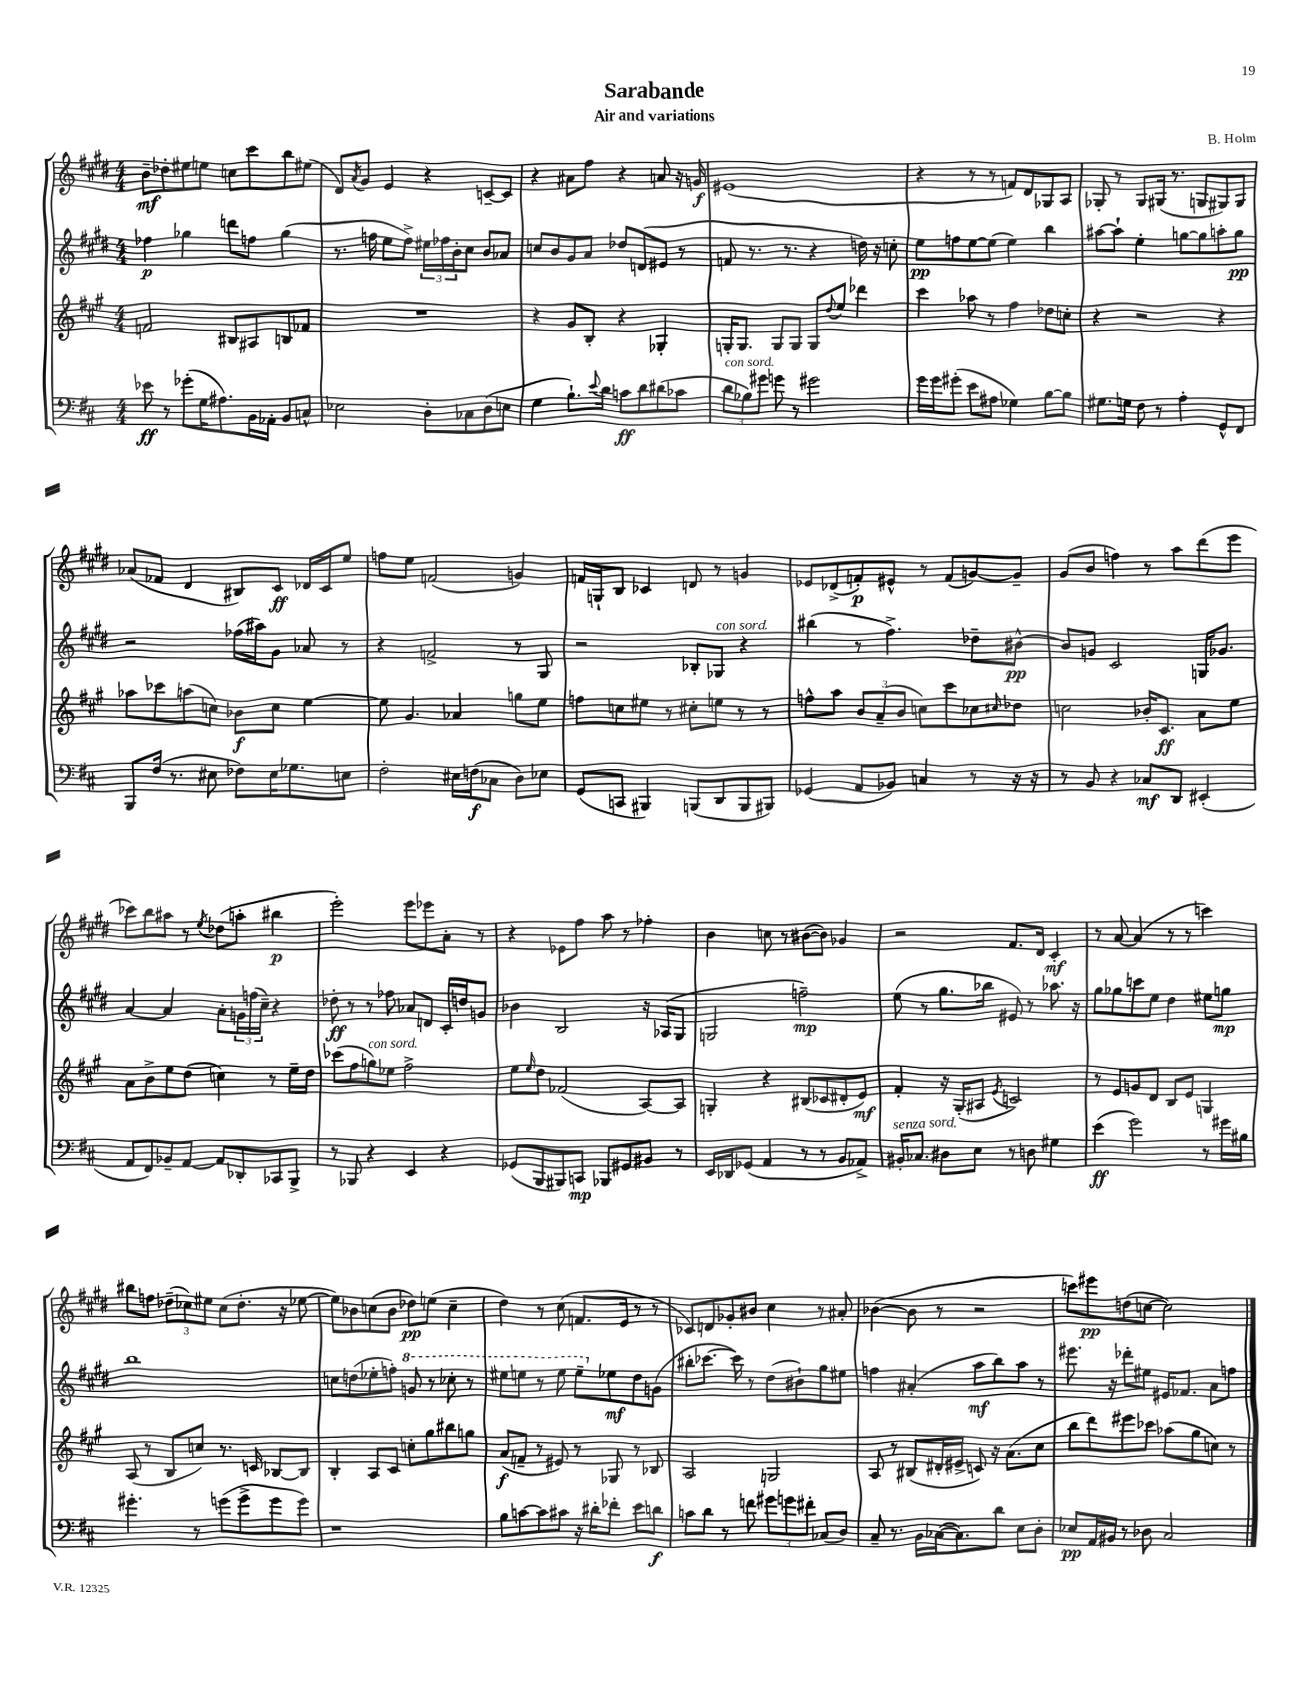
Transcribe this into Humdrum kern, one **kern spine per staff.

**kern	**kern	**kern	**kern
*staff4	*staff3	*staff2	*staff1
*clefF4	*clefG2	*clefG2	*clefG2
*k[f#c#]	*k[f#c#g#]	*k[f#c#g#d#]	*k[f#c#g#d#]
*M4/4	*M4/4	*M4/4	*M4/4
8e-	2f	4ff-	8b~
8r	.	.	8dd-'
(8g-'	.	4gg-	8ee#
16G	.	.	8ee
8.A#)	.	.	.
.	8B#	8ddd	8cc
16BB	8A#	8ff	8ccc#
16AA-'	.	.	.
8BB	8B	(4gg-	8bb
8C^^	8f-	.	(8ee#
=	=	=	=
2E-	1r	8.r	8d#)
.	.	.	8qa
.	.	.	8g#
.	.	16ff	.
.	.	8ee	4e
.	.	8ff^)	.
8D'	.	24ee#	4r
.	.	24ff-	.
.	.	24b'	.
8C-	.	8cc#	.
(8D	.	8b	[8c~
8E	.	8a-	8c]
=	=	=	=
4G	4r	8cc	4r
.	.	8b	.
8.B`)	8g#	8g#	8a#
.	8B'	8a	8ff#
8qqe	.	.	.
16d	.	.	.
8c	4r	8dd-	4r
8d	.	(8d	.
(8d#	4G-'	8e#	8a
8c-	.	8r	16r
.	.	.	16g
=	=	=	=
12d	16G'	8f	(1e#
.	8.G	.	.
12B-)	.	.	.
.	.	8.r	.
12g#	.	.	.
8g	8G	.	.
.	.	8.r	.
8r	8G	.	.
2g#	8G	4r	.
.	8qqdd	.	.
.	8ee	.	.
.	4ddd-	16dd)	.
.	.	16r	.
.	.	8cc'	.
=	=	=	=
16g	4ccc#	8ee	4r
16g	.	.	.
(8g#'	.	8ff	.
8e	8aa-	[8ee	8r
8A#	8r	(8ee]	8r
4G-)	4ff#	4ee)	8f)
.	.	.	8d#
[8B	8dd-	4bb	8G-
8B]	8cc'	.	8A
=	=	=	=
8.G#	4r	[8aa#	8G-'
.	.	8aa#`]	8r
16G	.	.	.
8F#	2r	4ee'	8G-
8r	.	.	(16G#
.	.	.	8.r
4A'	.	[8gg	.
.	.	8gg]	8G
8GG^^	4r	8aa'	8G#)
8FF#	.	8gg	8G#
=	=	=	=
8BBB	8aa-	2r	(8a-
(16F#	8ccc-	.	8f-
8.r	.	.	.
.	(8aa	.	4d#
8E#	8cc)	.	.
8F-)	8b-	(16ff-	8B#)
.	.	16aa#)	.
16E#	8cc	8g#	8c#
8.G-	.	.	.
.	[4ee	8a-	16d-
.	.	.	16c#
8E	.	8r	8ee
=	=	=	=
2F#'	8ee]	4r	8ff
.	4.g#	.	8ee
.	.	2f^	(2f
16E#	4a-	.	.
(16F	.	.	.
8C-	.	.	.
8D)	8gg	8r	4g)
8E-	8ee	8G#	.
=	=	=	=
(8GG	8ff	2r	16f
.	.	.	16G`
8CC	8cc	.	8B
4BBB#)	8ee#	.	4c-
.	8r	.	.
(8BBB	8cc#'	8B-'	8d
8DD	8ee	8G-	8r
8BBB	8r	4r	4g
8BBB#)	8r	.	.
=	=	=	=
(4GG-	8ff^^	(4bb#	8e-
.	8aa	.	(8d-^
8AA	12b	8r	8f')
.	(12a~	.	.
8BB-)	.	4.ff#^)	8e#^^
.	12b	.	.
4C	8cc)	.	8r
.	8ccc#	.	(8f
8r	8cc-	8dd-~	[8g)
.	16qqcc#	.	.
16r	8dd-	[8b#^^	8g~]
16r	.	.	.
=	=	=	=
8r	2cc	8b#]	(8g#
8BB	.	8g	8b
4r	.	2c#	4ff)
8C-	16b-'	.	8r
.	8.c#	.	.
8DD	.	.	8aa
(4EE#'	8a	16G	(8ddd#
.	.	8.g-	.
.	8ee	.	8eee
=	=	=	=
8AA	8a	[4a	8ccc-)
8FF#)	8b^	.	8bb
8BB-~	8ee	4a]	8aa#
[8AA	(8dd	.	8r
.	.	.	8qee
8AA]	4cc)	8a'	(8dd-
8DD-'	.	24g	8aa'
.	.	(24ff	.
.	.	24cc#~)	.
8CC-	8r	4r	4bb#
8BBB^	16ee~	.	.
.	16dd	.	.
=	=	=	=
8r	(8ccc-	8dd-'	2eee')
8BBB-	8ff#	8r	.
4r	8gg)	8r	.
.	8ee-	8ff-	.
4EE	2ff#^	8a-	8eee
.	.	8d	8eee-
4r	.	16c#'	8a'
.	.	16dd	.
.	.	8g	8r
=	=	=	=
(8GG-	8ee	4b-	4r
.	16qqee	.	.
8BBB	8dd	.	.
8BBB#)	(2f-	2B	8e-
8CC	.	.	8ff#
8BBB-	.	.	8aa
8GG#	.	.	8r
8BB#	[8A)	16r	4ff-'
.	.	(16A-	.
8r	8A]	8G#	.
=	=	=	=
16EE	4G'	2G	4b
16DD-	.	.	.
(8GG-	.	.	.
4AA	4r	.	8cc
.	.	.	8r
8r	(8B#	2ff~)	([8b#
8r	8c-	.	8b#])
8BB	8d#'	.	4g-
8AA-^)	8e)	.	.
=	=	=	=
16BB#'	4f#'	(8ee	2r
8.C-	.	.	.
.	.	8r	.
8D#	16r	8.gg#	.
.	(16G#'	.	.
8E	8A#	.	.
.	.	16bb-	.
.	8qe	.	.
8r	2c)	8e#)	8.f#
8D	.	8r	.
.	.	.	16d#
4G#	.	8.aa-	4c#'
.	.	16r	.
=	=	=	=
(4e	8r	8gg#	8r
.	8e	8gg-	[8a
2g)	8g	8ccc	(4a]
.	8d	8ee	.
.	8B	4dd#	8r
.	8e	.	8r
8r	4G	8ee#	4ccc)
16g#	.	8gg	.
16B#	.	.	.
=	=	=	=
4.g#'	(8A	1bb	8bb#
.	8r	.	8ff
.	8B	.	(12dd-~
.	.	.	12cc-)
8r	8cc)	.	.
.	.	.	12ee#
(8g	8.r	.	(8cc-
8g^	.	.	8.dd-'
.	16c	.	.
8g	[8B-	.	.
.	.	.	16r
8g)	8B-]	.	[8ee-
=	=	=	=
1r	4B'	8cc	8ee-])
.	.	(8dd	8b-
.	8A	8ee-'	(8cc
.	8c#	8ff')	8b-
.	8cc'	8gg	8dd-)
.	8gg#	8r	(8ee
.	8bb#	8ccc-'	4cc~
.	8gg	8r	.
=	=	=	=
8B	(8a	8eee#	4dd#)
[8c	8f~	8eee	.
8c]	8r	8r	8r
8c#	8e#)	8eee	(8cc#
16r	8r	8eee~	8.f
16d#'	.	.	.
8f-'	8G-	8ee-	.
.	.	.	16e
8e	8r	8dd#	8r
8d	8B-	(8g	8r
=	=	=	=
8c	2A	8bb#'	8c-)
8d	.	[8.ccc-	8d
8r	.	.	8g-'
.	.	16ccc-])	.
8f	.	8r	8b#
12g#	2G	(8dd#	4cc#
12g	.	.	.
.	.	8b#`)	.
12f#'	.	.	.
(8C-	.	8gg#	8r
8D)	.	8ee#	8a#'
=	=	=	=
8C#~	8A	4ff	([4b-
8.r	8r	.	.
.	(8B#	(4a#'	8b-]
16BB	.	.	.
([16C-	16d#'	.	8r
8.C-])	16e#^	.	.
.	8c)	8aa	2r
8d	16r	8bb)	.
.	(8.a	.	.
8E	.	8aa	.
8D'	8cc#	8r	.
=	=	=	=
8E-	8bb	8.eee#	8ccc)
16AA	8ddd)	.	8eee#
16BB#	.	16r	.
8r	8eee#	8ddd-'	(8dd
8D-	8ccc-	8ee#	[8cc
2C#	(8aa-	16e#	2cc])
.	.	8.f-	.
.	8gg#	.	.
.	8cc)	8a	.
.	8r	8ff	.
==	==	==	==
*-	*-	*-	*-
